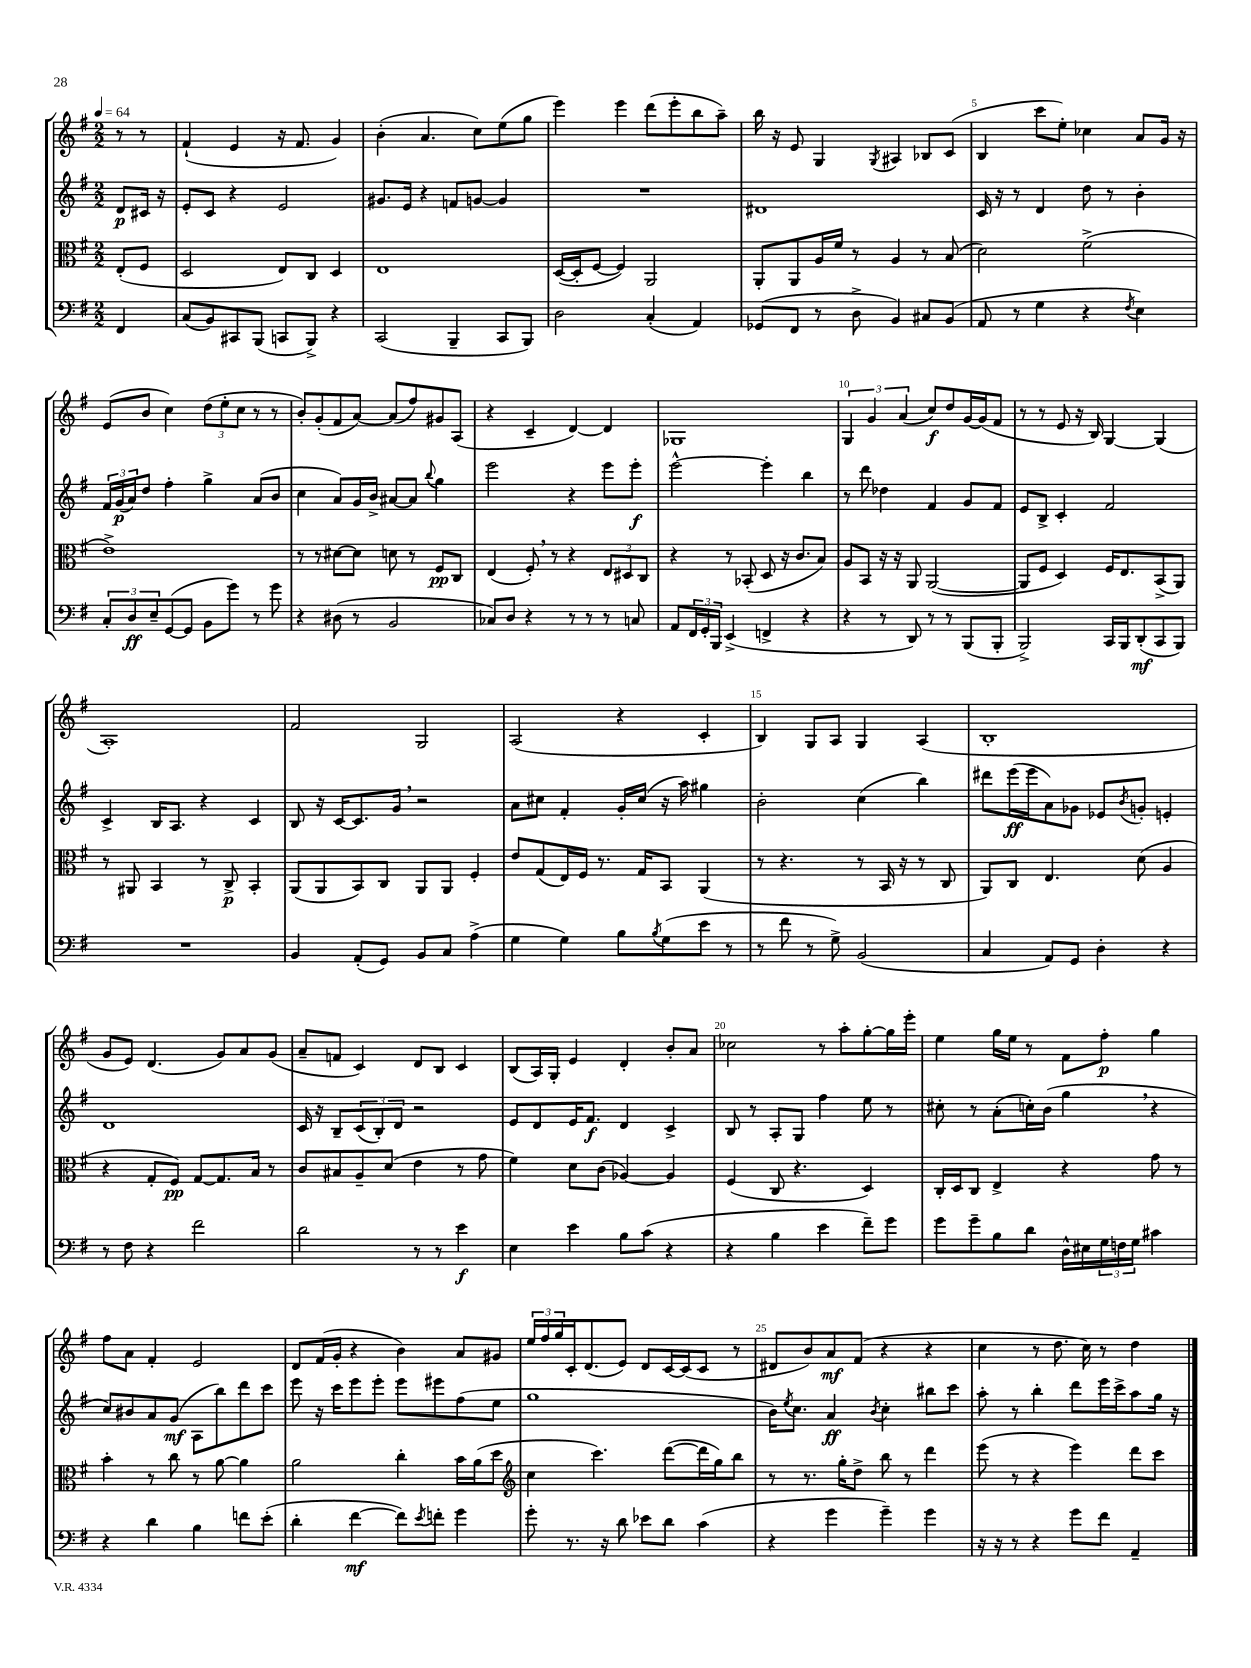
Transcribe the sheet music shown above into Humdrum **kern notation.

**kern	**dynam	**kern	**dynam	**kern	**dynam	**kern	**dynam
*part4	*part4	*part3	*part3	*part2	*part2	*part1	*part1
*staff4	*staff4	*staff3	*staff3	*staff2	*staff2	*staff1	*staff1
*clefF4	*	*clefC3	*	*clefG2	*	*clefG2	*
*k[f#]	*	*k[f#]	*	*k[f#]	*	*k[f#]	*
*M2/2	*	*M2/2	*	*M2/2	*	*M2/2	*
*MM64	*	*MM64	*	*MM64	*	*MM64	*
=	=	=	=	=	=	=	=
4FF#/	.	(8E'/L	.	8d/L	p	8r	.
.	.	8F#/J	.	16c#X/Jk	.	8r	.
.	.	.	.	16r	.	.	.
=1	=1	=1	=1	=1	=1	=1	=1
(8C/L	.	2D/	.	8e'/L	.	(4f#`/	.
8BB/)	.	.	.	8c/J	.	.	.
8CC#X/	.	.	.	4r	.	4e/	.
(8BBB/J	.	.	.	.	.	.	.
8CCn/L	.	8E/L)	.	2e/	.	16r	.
.	.	.	.	.	.	8.f#/	.
8BBB^/J)	.	8C/J	.	.	.	.	.
4r	.	4D/	.	.	.	4g/)	.
=2	=2	=2	=2	=2	=2	=2	=2
(2CC/	.	1E	.	8.g#X/L	.	(4b'\	.
.	.	.	.	16e/Jk	.	.	.
.	.	.	.	4r	.	4.a/	.
4BBB~/	.	.	.	8fn/L	.	.	.
.	.	.	.	[8gn/J	.	8cc\L)	.
8CC/L	.	.	.	4g/]	.	(8ee\	.
8BBB/J)	.	.	.	.	.	8gg\J	.
=3	=3	=3	=3	=3	=3	=3	=3
2D\	.	([16D/LL	.	1r	.	4eee\)	.
.	.	16D'/J]	.	.	.	.	.
.	.	[8F#/J	.	.	.	.	.
.	.	4F#/])	.	.	.	4eee\	.
(4C'/	.	2AA/	.	.	.	(8ddd\L	.
.	.	.	.	.	.	8eee'\	.
4AA/)	.	.	.	.	.	8bb\	.
.	.	.	.	.	.	8aa~\J)	.
=4	=4	=4	=4	=4	=4	=4	=4
(8GG-X/L	.	8AA'/L	.	1d#X	.	16bb\	.
.	.	.	.	.	.	16r	.
8FF#/J	.	8AA/	.	.	.	8e/	.
8r	.	16A/L	.	.	.	4G/	.
.	.	16f#/JJ	.	.	.	.	.
8D^\	.	8r	.	.	.	.	.
.	.	.	.	.	.	8qG/	.
4BB/)	.	4A/	.	.	.	4A#X/	.
8C#X/L	.	8r	.	.	.	8B-X/L	.
(8BB/J	.	(8B/	.	.	.	(8c/J	.
=5	=5	=5	=5	=5	=5	=5	=5
8AA/	.	2d\)	.	16c/	.	4B/	.
.	.	.	.	16r	.	.	.
8r	.	.	.	8r	.	.	.
4G\	.	.	.	4d/	.	8ccc\L	.
.	.	.	.	.	.	8ee'\J)	.
4r	.	(2f#^\	.	8dd\	.	4cc-X\	.
.	.	.	.	8r	.	.	.
8qF#/	.	.	.	.	.	.	.
4E\)	.	.	.	4b'\	.	8a/L	.
.	.	.	.	.	.	16g/Jk	.
.	.	.	.	.	.	16r	.
!!LO:LB:g=z
=6	=6	=6	=6	=6	=6	=6	=6
12C'/L	.	1e^)	.	24f#/LL	.	(8e/L	.
.	.	.	.	(24g/	p	.	.
12D/	ff	.	.	24a/J)	.	.	.
.	.	.	.	8dd/J	.	8b/J	.
12E~/	.	.	.	.	.	.	.
([8GG/	.	.	.	4ff#'\	.	4cc\)	.
8GG/J]	.	.	.	.	.	.	.
8BB\L	.	.	.	4gg^\	.	(12dd\L	.
.	.	.	.	.	.	12ee'\	.
8g\J)	.	.	.	.	.	.	.
.	.	.	.	.	.	12cc\J	.
8r	.	.	.	(8a/L	.	8r	.
8g\	.	.	.	8b/J	.	8r	.
=7	=7	=7	=7	=7	=7	=7	=7
4r	.	8r	.	4cc\	.	8b'/L)	.
.	.	8r	.	.	.	(8g'/	.
(8D#X\	.	[8d#X\L	.	8a/L)	.	8f#/	.
8r	.	8d#\J]	.	16g/L	.	[8a/J)	.
.	.	.	.	16b^/JJ	.	.	.
2BB/	.	8dn\	.	[8a#X/L	.	(8a/L]	.
.	.	8r	.	8a#/J]	.	8ff#/)	.
.	.	.	.	8qqbb/	.	.	.
.	.	8F#/L	pp	4gg\	.	8g#X/	.
.	.	8C/J	.	.	.	(8A/J	.
=8	=8	=8	=8	=8	=8	=8	=8
8C-X/L)	.	(4E/	.	2eee\	.	4r	.
8D/J	.	.	.	.	.	.	.
4r	.	8F#',/)	.	.	.	4c~/	.
.	.	8r	.	.	.	.	.
8r	.	4r	.	4r	.	[4d/)	.
8r	.	.	.	.	.	.	.
8r	.	12E/L	.	8eee\L	.	4d/]	.
.	.	12D#X/	.	.	.	.	.
8Cn/	.	.	.	8eee'\J	f	.	.
.	.	12C/J	.	.	.	.	.
=9	=9	=9	=9	=9	=9	=9	=9
8AA/L	.	4r	.	[2eee^^\	.	1G-X	.
24FF#/L	.	.	.	.	.	.	.
24GG'/	.	.	.	.	.	.	.
24BBB/JJ	.	.	.	.	.	.	.
(4EE^/	.	8r	.	.	.	.	.
.	.	(8BB-X'/	.	.	.	.	.
4FFn^/	.	8D/	.	4eee'\]	.	.	.
.	.	16r	.	.	.	.	.
.	.	8.c/L	.	.	.	.	.
4r	.	.	.	4bb\	.	.	.
.	.	8B/J)	.	.	.	.	.
=10	=10	=10	=10	=10	=10	=10	=10
4r	.	8A/L	.	8r	.	6G/	.
.	.	8BB/J	.	8ddd\	.	.	.
.	.	.	.	.	.	6g/	.
8r	.	16r	.	4dd-X\	.	.	.
.	.	16r	.	.	.	.	.
.	.	.	.	.	.	(6a/	.
8DD/)	.	8AA/	.	.	.	.	.
8r	.	([2AA/	.	4f#/	.	8cc/L)	f
8r	.	.	.	.	.	8dd/	.
(8BBB/L	.	.	.	8g/L	.	[16g/L	.
.	.	.	.	.	.	(16g/J]	.
8BBB'/J	.	.	.	8f#/J	.	8f#/J	.
=11	=11	=11	=11	=11	=11	=11	=11
2BBB^/)	.	8AA/L]	.	8e/L	.	8r	.
.	.	8F#/J	.	8B^/J	.	8r	.
.	.	4D/)	.	4c'/	.	8e/	.
.	.	.	.	.	.	16r	.
.	.	.	.	.	.	16B/)	.
16CC/LL	.	16F#/KL	.	2f#/	.	[4G/	.
16BBB/J	.	8.E/	.	.	.	.	.
(8DD'/	mf	.	.	.	.	.	.
8CC/	.	(8BB^/	.	.	.	(4G/]	.
8BBB/J)	.	8AA/J)	.	.	.	.	.
!!LO:LB:g=z
=12	=12	=12	=12	=12	=12	=12	=12
1r	.	8r	.	4c^/	.	1A')	.
.	.	8AA#X/	.	.	.	.	.
.	.	4BB/	.	16B/KL	.	.	.
.	.	.	.	8.A/J	.	.	.
.	.	8r	.	4r	.	.	.
.	.	8C^/	p	.	.	.	.
.	.	4BB'/	.	4c/	.	.	.
=13	=13	=13	=13	=13	=13	=13	=13
4BB/	.	(8AA/L	.	8B/	.	2f#/	.
.	.	8AA/	.	16r	.	.	.
.	.	.	.	[16c/KL	.	.	.
(8AA'/L	.	8BB/)	.	8.c/]	.	.	.
8GG/J)	.	8C/J	.	.	.	.	.
.	.	.	.	16g,/Jk	.	.	.
8BB/L	.	8AA/L	.	2r	.	2G/	.
8C/J	.	8AA/J	.	.	.	.	.
(4A^\	.	4F#'/	.	.	.	.	.
=14	=14	=14	=14	=14	=14	=14	=14
4G\	.	8e/L	.	8a\L	.	(2A/	.
.	.	(8G/	.	8cc#X\J	.	.	.
4G\)	.	16E/L)	.	4f#'/	.	.	.
.	.	16F#/JJ	.	.	.	.	.
.	.	8.r	.	.	.	.	.
8B\L	.	.	.	16g'/LL	.	4r	.
.	.	16G/KL	.	(16cc#/JJ	.	.	.
8qB/	.	.	.	.	.	.	.
(8G\	.	8BB/J	.	16r	.	.	.
.	.	.	.	16aa\)	.	.	.
8e\J	.	(4AA/	.	4gg#X\	.	4c'/	.
8r	.	.	.	.	.	.	.
=15	=15	=15	=15	=15	=15	=15	=15
8r	.	8r	.	2b'\	.	4B/)	.
8f#\	.	4.r	.	.	.	.	.
8r	.	.	.	.	.	8G/L	.
8G^\)	.	.	.	.	.	8A/J	.
(2BB/	.	8r	.	(4cc\	.	4G/	.
.	.	16BB/	.	.	.	.	.
.	.	16r	.	.	.	.	.
.	.	8r	.	4bb\)	.	(4A/	.
.	.	8C/	.	.	.	.	.
=16	=16	=16	=16	=16	=16	=16	=16
4C/	.	8AA/L)	.	8ddd#X\L	.	1B'	.
.	.	8C/J	.	(16eee\L	ff	.	.
.	.	.	.	16eee\J	.	.	.
8AA/L)	.	4.E/	.	8a\)	.	.	.
8GG/J	.	.	.	8g-X\J	.	.	.
4D'\	.	.	.	8e-X/L	.	.	.
.	.	.	.	8qb/	.	.	.
.	.	(8d\	.	8gn'/J	.	.	.
4r	.	4A/	.	4en'/	.	.	.
!!LO:LB:g=z
=17	=17	=17	=17	=17	=17	=17	=17
8r	.	4r	.	1d	.	8g/L	.
8F#\	.	.	.	.	.	8e/J)	.
4r	.	8G'/L	.	.	.	(4.d/	.
.	.	8F#/J)	pp	.	.	.	.
2f#\	.	[8G/L	.	.	.	.	.
.	.	8.G/]	.	.	.	8g/L)	.
.	.	.	.	.	.	8a/	.
.	.	16B/Jk	.	.	.	.	.
.	.	8r	.	.	.	(8g/J	.
=18	=18	=18	=18	=18	=18	=18	=18
2d\	.	8c/L	.	16c/	.	8a~/L	.
.	.	.	.	16r	.	.	.
.	.	8B#X/	.	8B~/L	.	8fn/J	.
.	.	8A~/	.	(12c/	.	4c/)	.
.	.	.	.	12B'/)	.	.	.
.	.	(8d/J	.	.	.	.	.
.	.	.	.	12d/J	.	.	.
8r	.	4e\	.	2r	.	8d/L	.
8r	.	.	.	.	.	8B/J	.
4e\	f	8r	.	.	.	4c/	.
.	.	8g\	.	.	.	.	.
=19	=19	=19	=19	=19	=19	=19	=19
4E\	.	4f#\)	.	8e/L	.	(8B/L	.
.	.	.	.	8d/	.	16A/L)	.
.	.	.	.	.	.	16G'/JJ	.
4e\	.	8d\L	.	16e/K	.	4e/	.
.	.	.	.	8.f#/J	f	.	.
.	.	(8c\J	.	.	.	.	.
8B\L	.	[4A-X/)	.	4d/	.	4d'/	.
(8c\J	.	.	.	.	.	.	.
4r	.	4A-/]	.	4c^/	.	8b'/L	.
.	.	.	.	.	.	8a/J	.
=20	=20	=20	=20	=20	=20	=20	=20
4r	.	(4F#/	.	8B/	.	2cc-X\	.
.	.	.	.	8r	.	.	.
4B\	.	8C/	.	8A'/L	.	.	.
.	.	4.r	.	8G/J	.	.	.
4e\	.	.	.	4ff#\	.	8r	.
.	.	.	.	.	.	8aa'\L	.
8f#~\L)	.	4D/)	.	8ee\	.	[8gg'\	.
8g\J	.	.	.	8r	.	16gg\L]	.
.	.	.	.	.	.	16eee'\JJ	.
=21	=21	=21	=21	=21	=21	=21	=21
8g\L	.	16C'/LL	.	8cc#X'\	.	4ee\	.
.	.	16D/J	.	.	.	.	.
8g~\	.	8C/J	.	8r	.	.	.
8B\	.	4E^/	.	(8a'\L	.	16gg\LL	.
.	.	.	.	.	.	16ee\JJ	.
8d\J	.	.	.	16ccn'\L)	.	8r	.
.	.	.	.	(16b\JJ	.	.	.
16D^^\LL	.	4r	.	4gg,\	.	8f#\L	.
16E#X\	.	.	.	.	.	.	.
24G\	.	.	.	.	.	8ff#'\J	p
24Fn\	.	.	.	.	.	.	.
24G\JJ	.	.	.	.	.	.	.
4c#X\	.	8g\	.	4r	.	4gg\	.
.	.	8r	.	.	.	.	.
!!LO:LB:g=z
=22	=22	=22	=22	=22	=22	=22	=22
4r	.	4b'\	.	8cc/L)	.	8ff#\L	.
.	.	.	.	8b#X/	.	8a\J	.
4d\	.	8r	.	8a/	.	4f#'/	.
.	.	8cc\	.	(8g/J	mf	.	.
4B\	.	8r	.	8A\L	.	2e/	.
.	.	[8a\	.	8bb\)	.	.	.
8fn\L	.	4a\]	.	8ddd\	.	.	.
(8e'\J	.	.	.	8ccc\J	.	.	.
=23	=23	=23	=23	=23	=23	=23	=23
4d'\	.	2a\	.	8eee\	.	8d/L	.
.	.	.	.	16r	.	(16f#/L	.
.	.	.	.	16ccc\KL	.	16g'/JJ	.
[4f#\	mf	.	.	8eee\	.	4r	.
.	.	.	.	8eee'\J	.	.	.
8f#\L])	.	4cc'\	.	8eee\L	.	4b\)	.
8qe/	.	.	.	.	.	.	.
8fn'\J	.	.	.	8eee#X\	.	.	.
4g\	.	16b\LL	.	(8ff#\	.	8a/L	.
.	.	(16a\J	.	.	.	.	.
.	.	8dd\J	.	8ee\J	.	8g#X/J	.
=24	=24	=24	=24	=24	=24	=24	=24
*	*	*clefG2	*	*	*	*	*
8g'\	.	4cc\	.	1gg	.	24ee/LL	.
.	.	.	.	.	.	24ff#/	.
.	.	.	.	.	.	24gg/	.
8.r	.	.	.	.	.	16c'/J	.
.	.	.	.	.	.	(8.d/	.
.	.	4.ccc\)	.	.	.	.	.
16r	.	.	.	.	.	.	.
8d\	.	.	.	.	.	8e/J)	.
8e-X\L	.	.	.	.	.	8d/L	.
8d\J	.	([8ddd\L	.	.	.	[16c/L	.
.	.	.	.	.	.	(16c/J]	.
(4c\	.	16ddd\L]	.	.	.	8c/J	.
.	.	16gg\J)	.	.	.	.	.
.	.	8bb\J	.	.	.	8r	.
=25	=25	=25	=25	=25	=25	=25	=25
4r	.	8r	.	16b\KL)	.	8d#X/L	.
.	.	.	.	8qee/	.	.	.
.	.	.	.	8.cc\J	.	.	.
.	.	8.r	.	.	.	8b/)	.
4g\	.	.	.	4a/	ff	8a/	mf
.	.	16gg'\KL	.	.	.	.	.
.	.	8dd^\J	.	.	.	(8f#/J	.
.	.	.	.	8qb/	.	.	.
4g~\)	.	8bb\	.	4cc'\	.	4r	.
.	.	8r	.	.	.	.	.
4g\	.	4ddd\	.	8bb#X\L	.	4r	.
.	.	.	.	8ccc\J	.	.	.
=26	=26	=26	=26	=26	=26	=26	=26
16r	.	(8eee\	.	8aa'\	.	4cc\	.
16r	.	.	.	.	.	.	.
8r	.	8r	.	8r	.	.	.
4r	.	4r	.	4bb'\	.	8r	.
.	.	.	.	.	.	8.dd\	.
8g\L	.	4eee\)	.	8ddd\L	.	.	.
.	.	.	.	.	.	16cc\)	.
8f#\J	.	.	.	16eee\L	.	8r	.
.	.	.	.	16ccc^\J	.	.	.
4AA~/	.	8ddd\L	.	8aa\	.	4dd\	.
.	.	8ccc\J	.	16gg\Jk	.	.	.
.	.	.	.	16r	.	.	.
==	==	==	==	==	==	==	==
*-	*-	*-	*-	*-	*-	*-	*-
